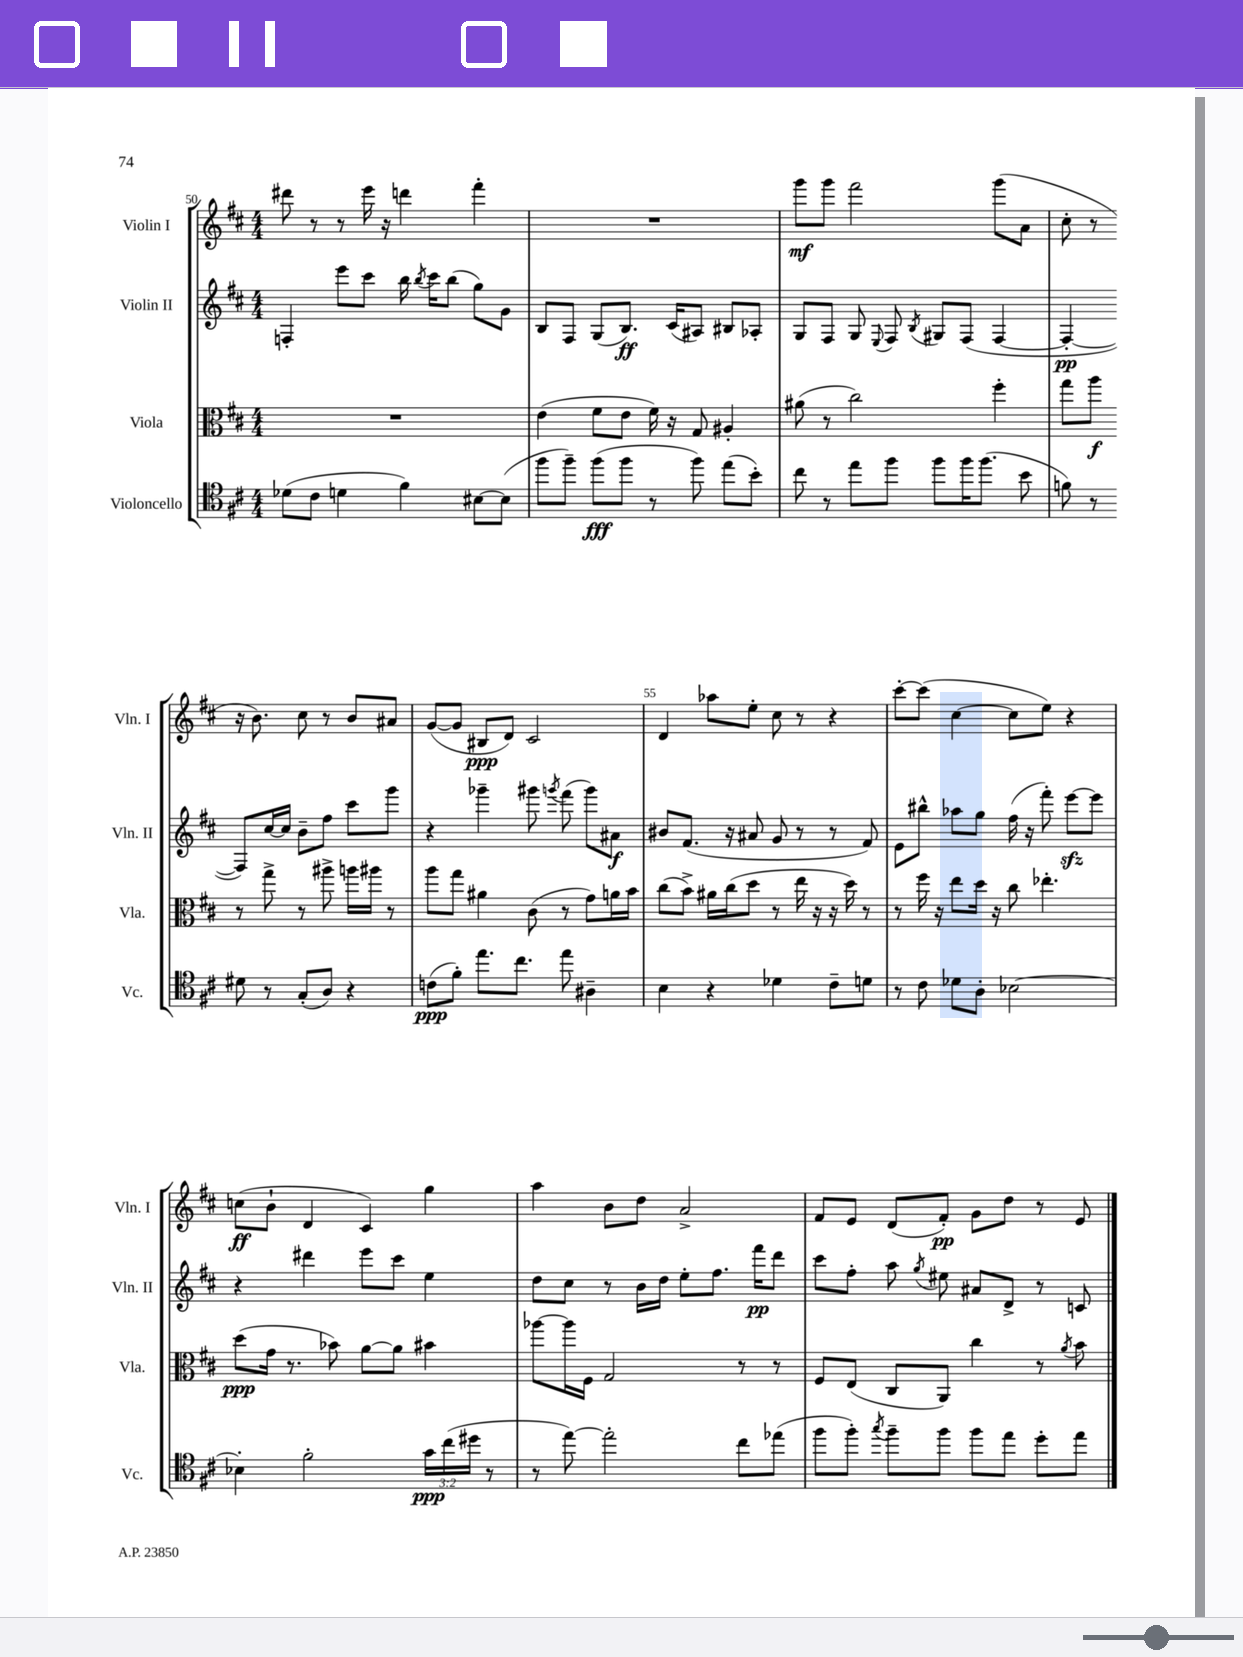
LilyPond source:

<<
\new StaffGroup <<
\new Staff = "s0" \with { instrumentName = "Violin I" shortInstrumentName = "Vln. I" } {
    \clef treble \key d \major \numericTimeSignature \time 4/4
    \autoBeamOff dis'''8 r8 r8 e'''16 r16 d'''4 fis'''4-. |
    R1 |
    g'''8[\mf g'''8] fis'''2 g'''8[( a'8] |
    cis''8-. r8 r16 b'8.) cis''8 r8 b'8[ ais'8] |
    g'8[~( g'8] bis8[\ppp d'8]) cis'2 |
    d'4 aes''8[ e''8]-. cis''8 r8 r4 |
    cis'''8[~-. cis'''8]( cis''4~ cis''8[ e''8]) r4 |
    c''8[\ff( b'8]-! d'4 cis'4) g''4 |
    a''4 b'8[ d''8] a'2-> |
    fis'8[ e'8] d'8[( fis'8]-.\pp) g'8[ d''8] r8 e'8 \bar "|." |
}
\new Staff = "s1" \with { instrumentName = "Violin II" shortInstrumentName = "Vln. II" } {
    \clef treble \key d \major \numericTimeSignature \time 4/4
    \autoBeamOff f4-. e'''8[ cis'''8] b''16 \acciaccatura { b''8 } cis'''16[ b''8]( g''8[) g'8] |
    b8[ fis8] g8[( b8.]\ff) cis'16[( ais8]) bis8[ aes8]-. |
    g8[ fis8] g8 \appoggiatura { e8 } fis8 \acciaccatura { b8 } gis8[ fis8]( fis4~ |
    fis4~-.\pp fis8[) cis''16~ cis''16] b'8[-- fis''8] cis'''8[ g'''8] |
    r4 ges'''4-- gis'''8 \acciaccatura { g'''8 } fis'''8( g'''8[) ais'8]\f |
    bis'8[ fis'8.]( r16 ais'8 g'8 r8 r8 fis'8) |
    e'8[ bis''8]-^ aes''8[ g''8] fis''16( r16 fis'''8-.) e'''8[~\sfz e'''8] |
    r4 dis'''4 e'''8[ cis'''8] e''4 |
    d''8[ cis''8] r8 b'16[ d''16] e''8[-. fis''8.] fis'''16[\pp d'''8] |
    cis'''8[ fis''8]-. a''8 \acciaccatura { g''8 } eis''8 ais'8[ d'8]-> r8 c'8 \bar "|." |
}
\new Staff = "s2" \with { instrumentName = "Viola" shortInstrumentName = "Vla." } {
    \clef alto \key d \major \numericTimeSignature \time 4/4
    \autoBeamOff R1 |
    e'4( fis'8[ e'8] fis'16) r16 g8 ais4-. |
    ais'8( r8 cis''2) fis''4-. |
    g''8[ a''8]\f r8 g''8-> r8 ais''8-> a''16[ ais''16] r8 |
    a''8[ g''8] ais'4 cis'8( r8 g'8[) a'16 b'16] |
    cis''8[( b'8]->) ais'16[ cis''16( d''8] r8 e''16 r16 r16 d''16) r8 |
    r8 fis''16 r16 e''8[ d''16] r16 cis''8 ees''4.-. |
    d''8[\ppp( g'16] r8. bes'8) a'8[~ a'8] bis'4 |
    aes''8[~ aes''16 fis16] g2 r8 r8 |
    fis8[ e8]( cis8[ a,8]) cis''4 r8 \acciaccatura { a'8 } b'8 \bar "|." |
}
\new Staff = "s3" \with { instrumentName = "Violoncello" shortInstrumentName = "Vc." } {
    \clef tenor \key d \major \numericTimeSignature \time 4/4 \override Staff.TupletNumber.text = #tuplet-number::calc-fraction-text
    \autoBeamOff des'8[( cis'8] d'4 fis'4) bis8[~ bis8]( |
    fis''8[ fis''8]--) fis''8[\fff( fis''8] r8 fis''8) e''8[( b'8]-.) |
    cis''8 r8 e''8[ fis''8] fis''8[ fis''16 fis''8.]( b'8 |
    f'8) r8 dis'8 r8 g8[-.( a8]) r4 |
    c'8[\ppp( fis'8]-.) e''8.[ cis''8.] e''8 ais4-- |
    b4 r4 des'4 cis'8[-- d'8] |
    r8 cis'8 des'8[ a8]-. bes2~ |
    bes4-. fis'2-. \tuplet 3/2 { g'16[\ppp cis''16( dis''16] } r8 |
    r8 e''8~) e''2-. cis''8[ ees''8]( |
    fis''8[ fis''8]-.) \acciaccatura { g''8 } fis''8[-- fis''8] fis''8[ e''8] d''8[-. e''8] \bar "|." |
}
>>
>>
\layout { \context { \Score currentBarNumber = #50 \override BarNumber.break-visibility = ##(#f #t #t) barNumberVisibility = #(every-nth-bar-number-visible 5) } }
